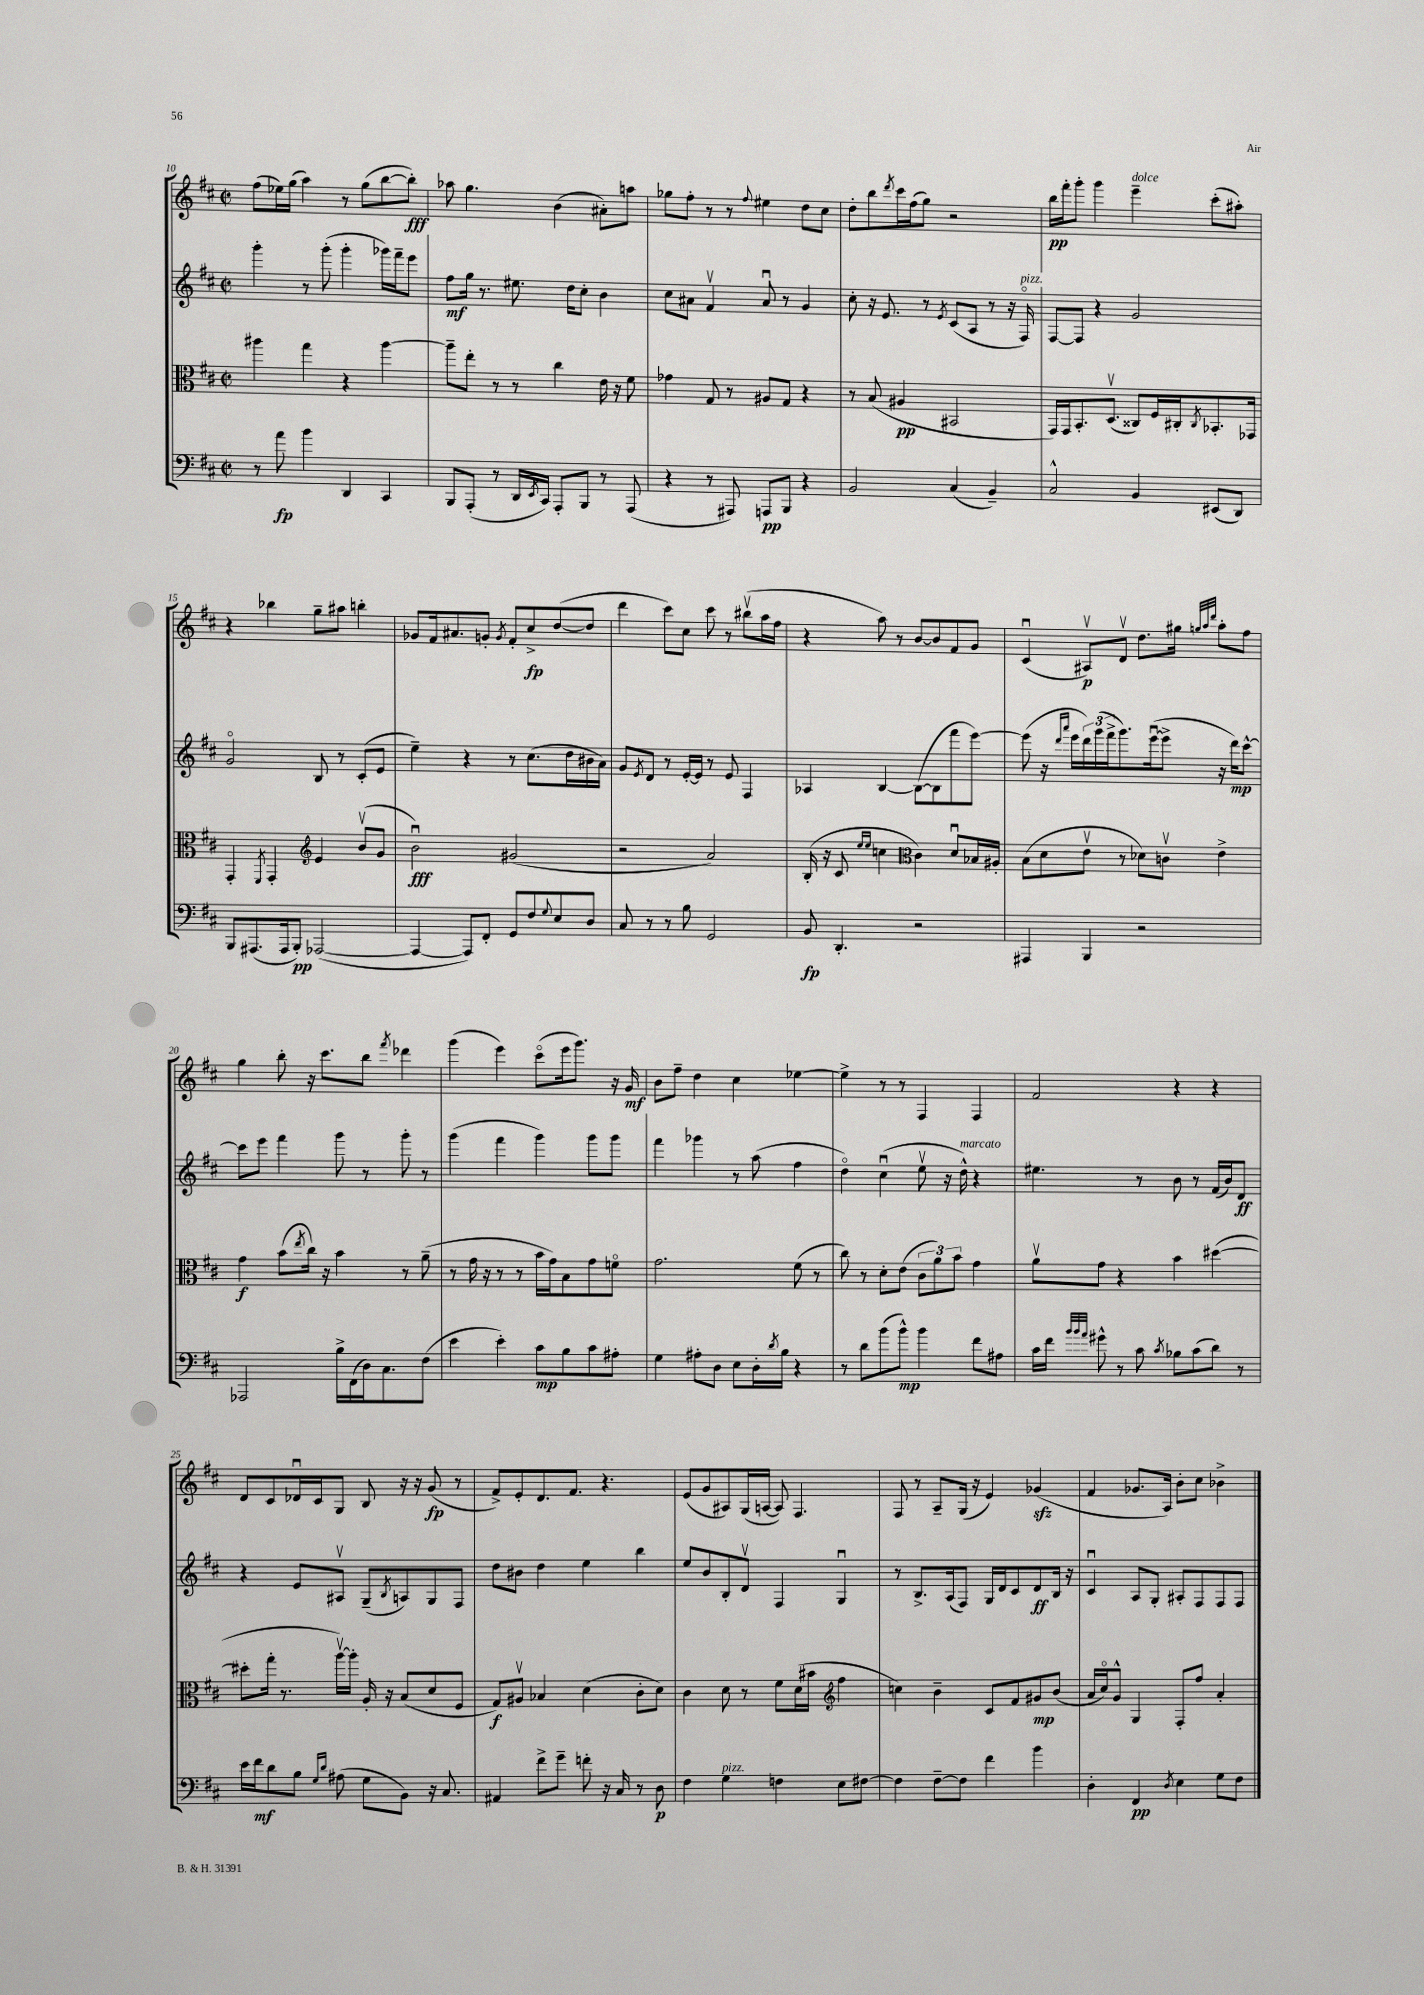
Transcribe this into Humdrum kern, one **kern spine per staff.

**kern	**kern	**kern	**kern
*staff4	*staff3	*staff2	*staff1
*clefF4	*clefC3	*clefG2	*clefG2
*k[f#c#]	*k[f#c#]	*k[f#c#]	*k[f#c#]
*M2/2	*M2/2	*M2/2	*M2/2
*met(c|)	*met(c|)	*met(c|)	*met(c|)
8r	4aa#	4ggg'	(8ff#
8a	.	.	16ee-)
.	.	.	(16gg
4b	4gg	8r	4aa)
.	.	(8ggg'	.
4DD	4r	4ggg'	8r
.	.	.	(8gg
4CC#	[4aa#	16ggg-)	[8bb
.	.	16fff#~	.
.	.	8eee	8bb'])
=	=	=	=
8BBB	8aa#~]	8ff#	8aa-
(8AAA'	8ee'	16gg	4.gg
.	.	8.r	.
8r	8r	.	.
16DD	8r	8.ee#	.
8qEE	.	.	.
16CC#)	.	.	.
8AAA'	4cc#	.	(4b
.	.	16dd	.
8BBB	.	8cc#'	.
8r	16e	4b	8a#')
.	16r	.	.
(8AAA	8f#	.	8aa
=	=	=	=
4r	4g-	8cc#	8gg-
.	.	8a#	8ff#'
8r	8G	4f#v	8r
8AAA#)	8r	.	8r
.	.	.	8qqff#
8AAA	8A#	8a#u	4ee#
8BBB	8G	8r	.
4r	4r	4g	8dd
.	.	.	8cc#
=	=	=	=
2BB	8r	8cc#'	8dd'
.	(8B	16r	8bb
.	.	8.e	.
.	.	.	8qddd
.	4A#	.	16ccc#
.	.	.	(16ff#
.	.	8r	8gg)
.	.	8qe	.
(4C#	2BB#	(8c#	2r
.	.	8A	.
4BB~)	.	8r	.
.	.	16r	.
.	.	16F#o)	.
=	=	=	=
2C#^^	16GG)	[8F#	16bb
.	16GG	.	16fff#'
.	8.BB'	8F#]	8ggg'
.	.	4r	4ggg
.	(8.Dv	.	.
4BB	8C##)	2g	4eee~
.	16F#	.	.
.	16C#'	.	.
.	8qC#	.	.
(8EE#	8.BB-'	.	(8ccc#'
8DD)	.	.	8aa#')
.	16GG-	.	.
=	=	=	=
8BBB	4GG'	2go	4r
(8.AAA#	.	.	.
.	8qFF#	.	.
.	4GG'	.	4bb-
16AAA#	.	.	.
8BBB')	.	.	.
*	*clefG2	*	*
([2AAA-	4e	8B	8gg~
.	.	8r	8aa#
.	(8bv	(8c#'	4bb'
.	8g	8e	.
=	=	=	=
4AAA-_	2bu)	4ee~)	8g-
.	.	.	16f#
.	.	.	8.a#
8AAA-])	.	4r	.
8FF#'	.	.	8g'
.	.	.	8qg
8GG	(2g#	8r	8f#'
8F#	.	(8.cc#	8cc#^
8qqG	.	.	.
8E	.	.	([8dd
.	.	16dd	.
8D	.	16b#	8dd]
.	.	16a)	.
=	=	=	=
8C#	2r	8g	4ddd
.	.	8qe	.
8r	.	8d	.
8r	.	8r	8ccc#)
8B	.	[16e'	8cc#
.	.	16e]	.
2GG	2a)	8r	8ccc#
.	.	8e	8r
.	.	4F#	(8bb#v
.	.	.	16aa
.	.	.	16ff#
=	=	=	=
8BB	(16B'	4A-	4r
.	16r	.	.
4.DD'	8c#	.	.
.	16qqee	.	.
.	16qqee	.	.
.	4cc	[4B	8aa)
.	.	.	8r
*	*clefC3	*	*
2r	4c#)	(8B_	[8b
.	.	8B]	8b]
.	8du	8fff#	8f#
.	16B-	[8eee)	8g
.	16A#'	.	.
=	=	=	=
4AAA#	(8B	(8eee]	(4c#u
.	8d	16r	.
.	.	16qqddd	.
.	.	16qqaaa	.
.	.	16eee	.
4BBB	8ev	24ddd)	8A#v)
.	.	(24ggg	.
.	.	24fff#^	.
.	8r	8.ggg)	8dv
2r	8d-)	.	8.dd
.	.	([16eeeu	.
.	8cv	8eee^]	.
.	.	.	16gg#
.	.	.	32qqgg
.	.	.	32qqaa
.	.	.	32qqddd
.	4e^	16r	8aa'
.	.	16ddd)	.
.	.	[8ccc#^^	8ff#
=	=	=	=
2AAA-	4g	8ccc#]	4gg
.	.	8eee	.
.	(8b	4fff#	8bb'
.	8qee	.	.
.	16cc#)	.	16r
.	16r	.	8.ccc#
16B^	4b	8ggg	.
(16FF#	.	.	.
16D)	.	8r	8bb
8.C#	.	.	.
.	.	.	8qfff#
.	8r	8ggg'	4ddd-
(8F#	(8a~	8r	.
=	=	=	=
4e	8r	(4ggg	(4ggg
.	16g	.	.
.	16r	.	.
4e')	8r	4fff#	4eee)
.	8r	.	.
8c#	16b	4ggg)	(8ccc#o
.	16g)	.	.
8B	8B	.	16eee
.	.	.	8.ggg)
8c#	8g	8ggg	.
8A#'	8fo	8ggg	16r
.	.	.	16g
=	=	=	=
4G	2.g	4fff#	8b
.	.	.	8ff#~
8A#'	.	4ggg-	4dd
8D	.	.	.
8E	.	8r	4cc#
16D'	.	(8aa	.
8qd	.	.	.
16B	.	.	.
4r	(8f#	4ff#	[4ee-
.	8r	.	.
=	=	=	=
8r	8cc#)	4ddo)	4ee-^]
8d	8r	.	.
(8b	8d'	(4cc#u	8r
8b^^)	(8e	.	8r
4b	12c#	8eev	4F#
.	12a)	.	.
.	.	16r	.
.	12b	.	.
.	.	16dd^^)	.
8f#	4g	4r	4F#
8A#	.	.	.
=	=	=	=
16c#	8av	4.ee#	2f#
16f#	.	.	.
32qqb	.	.	.
32qqb	.	.	.
32qqa	.	.	.
8g#^^	8g	.	.
8r	4r	.	.
8c#	.	8r	.
8qc#	.	.	.
8B-	4b	8b	4r
(8c#	.	8r	.
8d)	([4dd#	(16f#	4r
.	.	16b)	.
8r	.	8d	.
=	=	=	=
16e	8dd#']	4r	8d
16f#	.	.	.
8d	16gg'	.	8c#
.	8.r	.	.
8B	.	8e	16d-u
.	.	.	16c#
16qqG	.	.	.
16qqd	.	.	.
(8A#	[16aav)	8A#v	8G
.	16aa']	.	.
8G	16A'	(8G~	8B
.	16r	.	.
.	.	8qB	.
8BB)	(8B	8A)	16r
.	.	.	16r
16r	8d	8G	(8g
8.C#	.	.	.
.	8F#	8F#	8r
=	=	=	=
4AA#	8G)	8dd	8f#^)
.	8A#v	8b#	8e'
8f#^	4B-	4dd	8.d
8g~	.	.	.
.	.	.	8.f#
8f'	(4d	4ee	.
16r	.	.	4.r
16C#	.	.	.
8r	8c#'	4bb	.
8D	8d)	.	.
=	=	=	=
4F#	4c#	8ee	(8e
.	.	8b	8g
4G	8d	8B'	8A#)
.	8r	8dv	(16G
.	.	.	[16A
4F	8f#	4F#	8A])
.	(16d	.	4.F#
.	16b#	.	.
*	*clefG2	*	*
8E	4ff#	4Gu	.
[8F#	.	.	.
=	=	=	=
4F#]	4cc)	8r	8F#
.	.	8.B^	8r
[8F#~	4b~	.	8A~
.	.	(16A	.
8F#]	.	8F#)	(16G
.	.	.	16r
4f#	8c#	16G	4e)
.	.	16d	.
.	8f#	8c#	.
4b	8g#	8d	(4g-
.	(8b	16B	.
.	.	16r	.
=	=	=	=
4D'	16a	4c#u	4f#
.	16cc#o)	.	.
.	8g^^	.	.
4FF#	4G	8A	8.g-
.	.	8G'	.
.	.	.	16A)
8qD	.	.	.
4E	8F#'	8A#'	8b'
.	8ff#	8F#	8cc#
8G	4a'	8F#	4b-^
8F#	.	8F#	.
==	==	==	==
*-	*-	*-	*-
